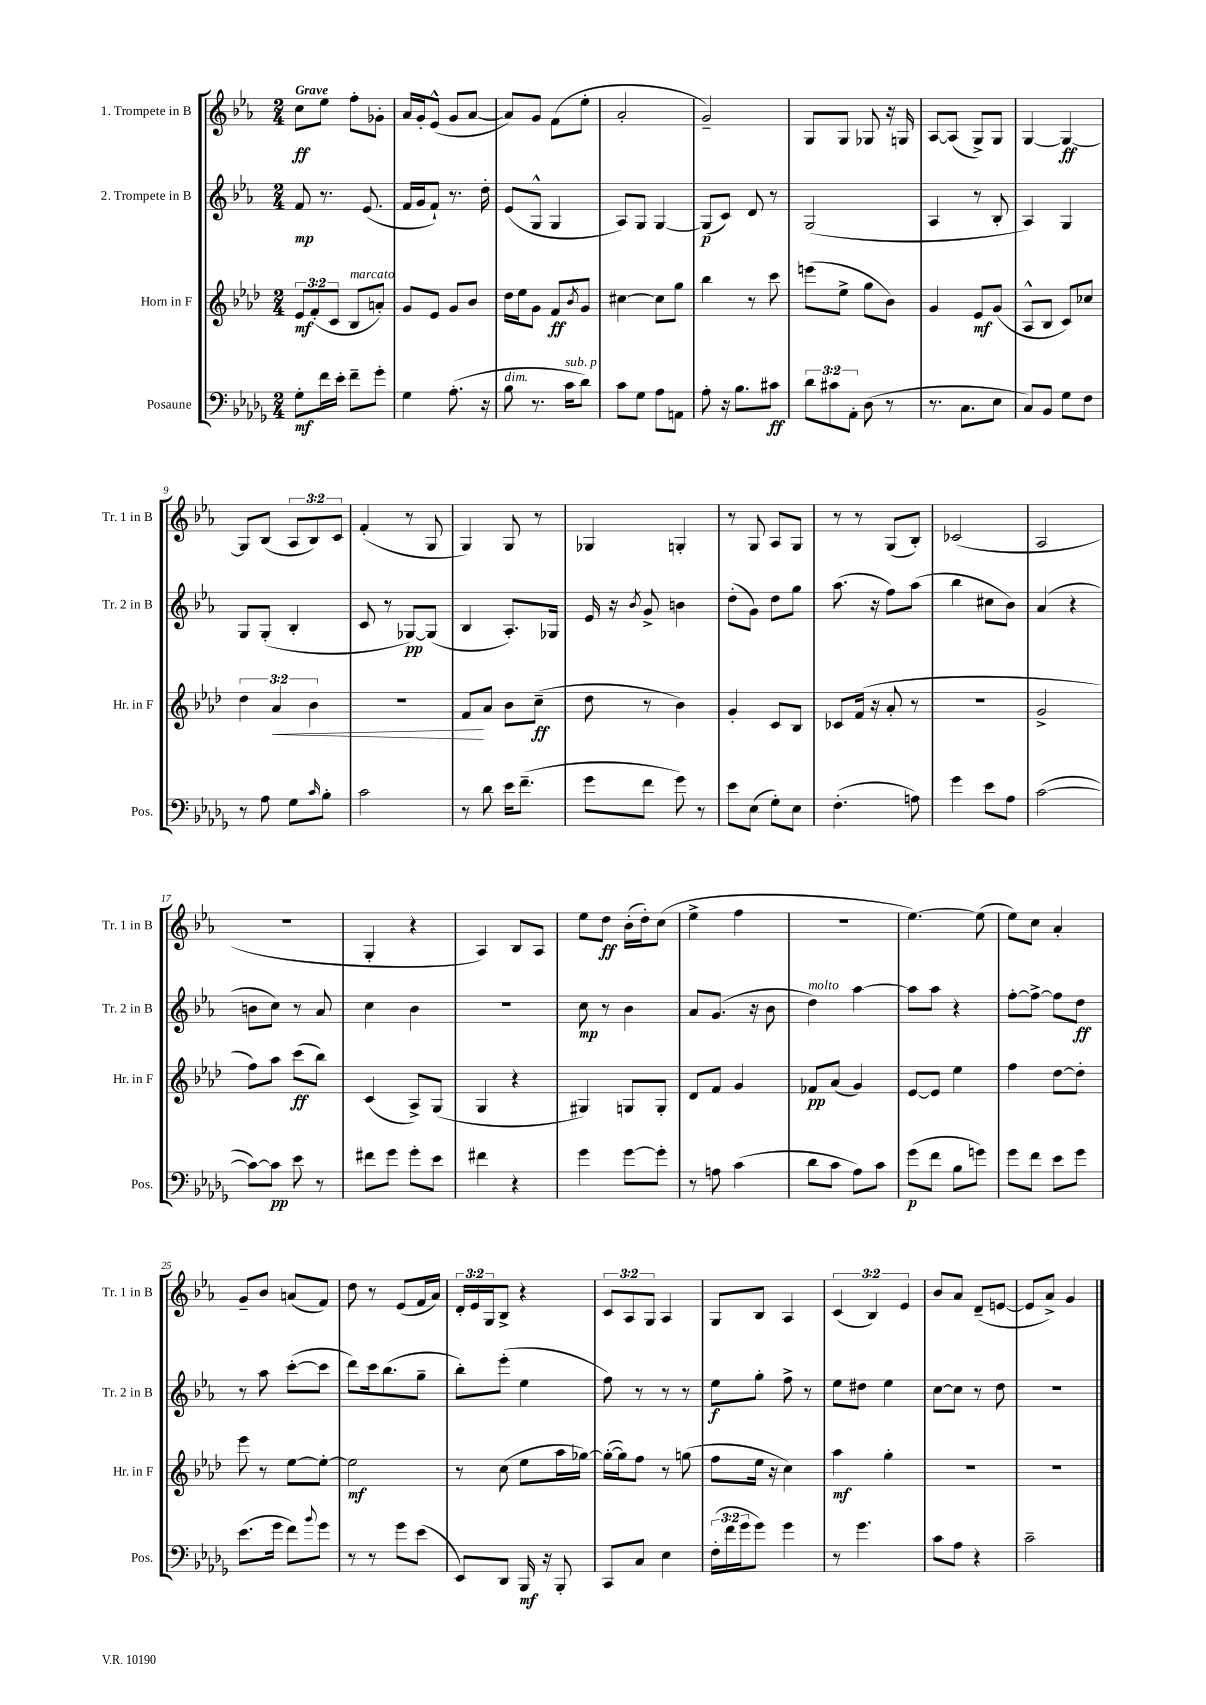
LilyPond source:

<<
\new StaffGroup <<
\new Staff = "s0" \with { instrumentName = "1. Trompete in B" shortInstrumentName = "Tr. 1 in B" } {
    \clef treble \key ees \major \numericTimeSignature \time 2/4 \override Staff.TupletNumber.text = #tuplet-number::calc-fraction-text \tempo "Grave"
    c''8\ff ees''8 f''8-. ges'8-. |
    aes'16 g'16-. ees'8-^( g'8 aes'8~ |
    aes'8) g'8 f'8( ees''8-. |
    aes'2-. |
    g'2--) |
    g8 g8 ges8 r16 g16 |
    aes8~ aes8( g8->) g8 |
    g4~ g4~\ff |
    g8 bes8( \tuplet 3/2 { aes8 bes8) c'8 } |
    f'4-.( r8 g8 |
    g4) g8 r8 |
    ges4 g4-. |
    r8 g8 aes8 g8 |
    r8 r8 g8( bes8-.) |
    ces'2( |
    aes2 |
    r2 |
    g4-. r4 |
    aes4) bes8 aes8 |
    ees''8 d''8\ff bes'16-.( d''16-.) c''8( |
    ees''4-> f''4 |
    R2 |
    ees''4.~) ees''8( |
    ees''8) c''8 aes'4-. |
    g'8-- bes'8 a'8( f'8) |
    d''8 r8 ees'8( f'16 aes'16) |
    \tuplet 3/2 { d'16-. ees'16 g16 } bes8-> r4 |
    \tuplet 3/2 { c'8 aes8 g8 } aes4 |
    g8 bes8 aes4 |
    \tuplet 3/2 { c'4( bes4) ees'4 } |
    bes'8 aes'8 d'8--( e'8~ |
    e'8 aes'8->) g'4 \bar "|." |
}
\new Staff = "s1" \with { instrumentName = "2. Trompete in B" shortInstrumentName = "Tr. 2 in B" } {
    \clef treble \key ees \major \numericTimeSignature \time 2/4
    f'8\mp r8. ees'8.( |
    f'16 g'16 f'8-!) r8. d''16-. |
    ees'8( g8-^ g4 |
    aes8) g8 g4~ |
    g8\p( c'8) d'8 r8 |
    g2( |
    aes4 r8 bes8-. |
    aes4) g4 |
    g8 g8-.( bes4-. |
    c'8 r8 ges8~\pp) ges8( |
    bes4 aes8.-.) ges16 |
    ees'16 r16 \acciaccatura { bes'8 } g'8-> b'4 |
    d''8-.( g'8) d''8 g''8 |
    aes''8.( r16 f''8) aes''8( |
    bes''4 cis''8 bes'8) |
    aes'4( r4 |
    b'8 c''8) r8 aes'8 |
    c''4 bes'4 |
    R2 |
    c''8\mp r8 bes'4 |
    aes'8 g'8.( r16 bes'8 |
    d''4^\markup { \italic "molto" }) aes''4~ |
    aes''8 aes''8 r4 |
    f''8~-. f''8~-> f''8 d''8\ff |
    r8 aes''8 c'''8~-.( c'''8 |
    d'''8) c'''16 bes''8.( g''8-- |
    bes''8-.) ees'''8-.( ees''4 |
    f''8) r8 r8 r8 |
    ees''8\f g''8-. f''8-> r8 |
    ees''8 dis''8 ees''4 |
    c''8~ c''8 r8 d''8 |
    R2 \bar "|." |
}
\new Staff = "s2" \with { instrumentName = "Horn in F" shortInstrumentName = "Hr. in F" } {
    \clef treble \key aes \major \numericTimeSignature \time 2/4 \override Staff.TupletNumber.text = #tuplet-number::calc-fraction-text
    \tuplet 3/2 { ees'8\mf f'8-.( c'8 } bes8^\markup { \italic "marcato" } a'8-.) |
    g'8 ees'8 g'8 bes'8 |
    des''16 ees''16 g'8 f'8\ff \acciaccatura { bes'8 } g'8 |
    cis''4~ cis''8 g''8 |
    bes''4 r8 c'''8 |
    e'''8( ees''8-> g''8 bes'8) |
    g'4 ees'8\mf g'8( |
    aes8-^ bes8 c'8) ces''8 |
    \tuplet 3/2 { des''4 aes'4\< bes'4 } |
    R2 |
    f'8\! aes'8 bes'8 c''8--\ff( |
    des''8 r8 bes'4) |
    g'4-. c'8 bes8 |
    ces'8 f'16( r16 aes'8-. r8 |
    R2 |
    g'2-> |
    f''8) aes''8 c'''8\ff( bes''8) |
    c'4( aes8->) g8( |
    g4 r4 |
    gis4) g8 g8-. |
    des'8 f'8 g'4 |
    fes'8\pp aes'8( g'4) |
    ees'8~ ees'8 ees''4 |
    f''4 des''8~ des''8-. |
    ees'''8 r8 ees''8~ ees''8~-. |
    ees''2\mf |
    r8 c''8( ees''8 aes''16 ges''16~) |
    ges''16~-.( ges''16) f''8 r8 g''8( |
    f''8 ees''16 r16 c''4) |
    aes''4\mf g''4-. |
    R2 |
    R2 \bar "|." |
}
\new Staff = "s3" \with { instrumentName = "Posaune" shortInstrumentName = "Pos." } {
    \clef bass \key des \major \numericTimeSignature \time 2/4 \override Staff.TupletNumber.text = #tuplet-number::calc-fraction-text
    ges8-.\mf f'16 ees'16-. f'8-- ges'8-. |
    ges4 aes8.-.( r16 |
    bes8^\markup { \italic "dim." } r8. c'16^\markup { \italic "sub. p" } des'8) |
    c'8 ges8 aes8 a,8 |
    aes8-. r16 bes8. cis'8\ff |
    \tuplet 3/2 { des'8 cis'8 aes,8-. } des8( r8 |
    r8. c8. ees8 |
    c8) bes,8 ges8 f8 |
    r8 aes8 ges8 \grace { c'16 } bes8-. |
    c'2 |
    r8 des'8 ees'16 f'8.--( |
    ges'8 f'8 ges'8) r8 |
    ees'8 ees8( ges8-.) ees8 |
    f4.-.( a8) |
    ges'4 ees'8 aes8 |
    c'2~( |
    c'8~) c'8\pp ees'8 r8 |
    fis'8 ges'8 ges'8-. ees'8 |
    fis'4 r4 |
    ges'4 ges'8~ ges'8-. |
    r8 a8 c'4( |
    des'8 c'8 aes8) c'8 |
    ges'8\p( f'8 bes8 g'8) |
    ges'8 f'8 ees'8 ges'8 |
    ees'8.( ges'16 f'8) \appoggiatura { bes'8 } ges'8 |
    r8 r8 ges'8 ees'8( |
    ees,8) des,8 bes,,16\mf r16 bes,,8-. |
    c,8 c8 ees4 |
    \tuplet 3/2 { f16-.( f'16 ges'16 } ges'8) ges'4 |
    r8 ges'4. |
    c'8 aes8 r4 |
    c'2-- \bar "|." |
}
>>
>>
